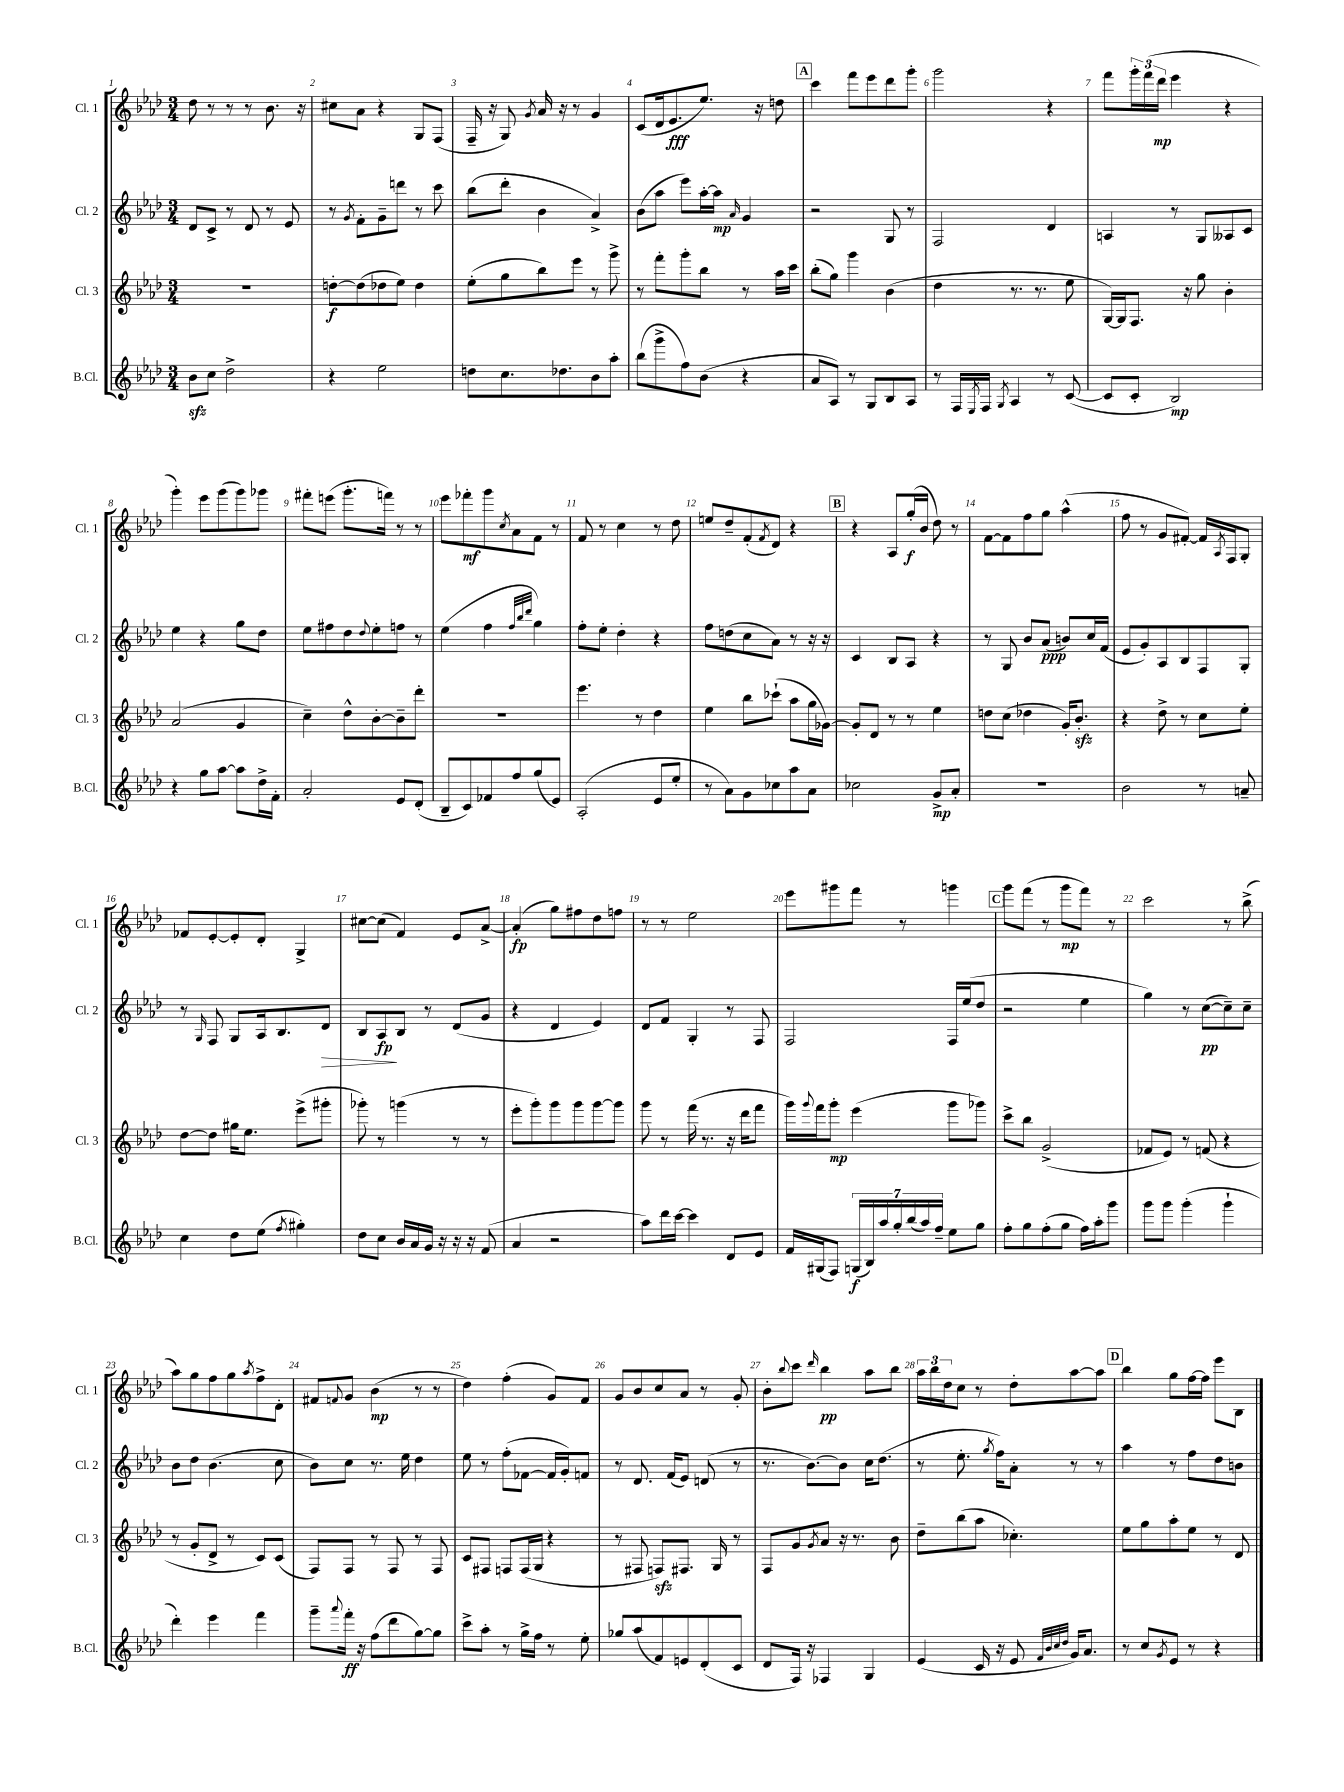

**kern	**kern	**kern	**kern
*staff4	*staff3	*staff2	*staff1
*clefG2	*clefG2	*clefG2	*clefG2
*k[b-e-a-d-]	*k[b-e-a-d-]	*k[b-e-a-d-]	*k[b-e-a-d-]
*M3/4	*M3/4	*M3/4	*M3/4
8b-\L	2.r	8d-/L	8dd-\
8cc\J	.	8c^/J	8r
2dd-^\	.	8r	8r
.	.	8d-/	8r
.	.	8r	8.b-\
.	.	8e-/	.
.	.	.	16r
=	=	=	=
4r	[8dd'\L	8r	8cc#\L
.	.	8qg/	.
.	(8dd\]	8f'\L	8a-\J
2ee-\	8dd-\	8g~\	4r
.	8ee-\J)	8ddd\J	.
.	4dd-\	8r	8G/L
.	.	8ccc\	(8F/J
=	=	=	=
8dd\L	(8ee-'\L	(8bb-\L	16F~/
.	.	.	16r
8.cc\	8gg\	8ddd-'\J	8G/)
.	.	.	8qg/
.	8bb-\)	4b-\	16a-/
8.dd-\	.	.	16r
.	8eee-\J	.	8r
8b-\	8r	4a-^/)	4g/
8aa-'\J	8ggg^\	.	.
=	=	=	=
(8bb-\L	8r	(8b-\L	(8c/L
8ggg^\	8fff'\L	8aa-\J	16d-/k
.	.	.	8.e-/
8ff\)	8ggg'\	8eee-\L)	.
(8b-\J	8bb-\J	[16aa-'\L	8.ee-/J)
.	.	16aa-\]JJ	.
.	.	16qqa-/	.
4r	8r	4g/	.
.	.	.	16r
.	16aa-\LL	.	8dd\
.	16ccc\JJ	.	.
=	=	=	=
8a-/L	(8bb-'\L	2r	4ccc\
8A-/J)	8gg\J)	.	.
8r	4ggg\	.	8fff\L
8G/L	.	.	8eee-\
8B-/	(4b-\	8G/	8ddd-\
8A-/J	.	8r	8ggg'\J
=	=	=	=
8r	4dd-\	2F/	2ggg\
16F/LL	.	.	.
8qE-/	.	.	.
16F/JJ	.	.	.
8qG/	.	.	.
4A-/	8.r	.	.
.	8.r	.	.
8r	.	4d-/	4r
([8c/	8ee-\	.	.
=	=	=	=
8c/]L	[16G/LL)	4A/	8fff\L
.	16G/]J	.	.
8c'/J	8.F/J	.	24ggg'\L
.	.	.	(24fff\
.	.	.	24ddd-\JJ
2B-/)	.	8r	4eee-\
.	16r	.	.
.	8gg\	8G/L	.
.	4b-'\	8A--/	4r
.	.	8c/J	.
=	=	=	=
4r	(2a-/	4ee-\	4ggg'\)
8gg\L	.	4r	8eee-\L
[8aa-\J	.	.	(8ggg\
8aa-\]L	4g/	8gg\L	8ggg\)
16dd-^\L	.	8dd-\J	8ggg-\J
16f'\JJ	.	.	.
=	=	=	=
2a-'/	4cc~\)	8ee-\L	8fff#'\L
.	.	8ff#\	(8eee\J
.	8dd-^^\L	8dd-\	8.ggg'\L
.	.	8qqdd-/	.
.	[8b-'\	8ee-'\	.
.	.	.	16fff\Jk)
8e-/L	8b-~\]	8ff\J	8r
(8d-'/J	8ddd-'\J	8r	8r
=	=	=	=
8B-~/L	2.r	(4ee-\	8eee-\L
8c/)	.	.	8fff-'\
8f-/	.	4ff\	8ggg\
.	.	.	8qcc/
8ff/	.	.	8a-\
.	.	32qqff/LLL	.
.	.	32qqbb-/	.
.	.	32qqddd-/JJJ	.
(8gg/	.	4gg\)	8f\J
8e-/J)	.	.	8r
=	=	=	=
(2A-'/	4.eee-\	8ff'\L	8f/
.	.	8ee-'\J	8r
.	.	4dd-'\	4cc\
.	8r	.	.
8e-/L	4dd-\	4r	8r
8ee-'/J	.	.	8dd-\
=	=	=	=
8r	4ee-\	8ff\L	8ee/L
8a-\L)	.	(8dd\	8dd-~/
8g\	8bb-\L	8cc\	(8f'/
.	.	.	8qf/
8cc-\	(8ccc-`\J	8a-\J)	8d-/J)
8aa-\	8aa-\L	8r	4r
8a-\J	16gg\L	16r	.
.	[16g-\JJ)	16r	.
=	=	=	=
2cc-\	8g-'/]L	4c/	4r
.	8d-/J	.	.
.	8r	8B-/L	8A-/L
.	8r	8A-/J	(16gg'/L
.	.	.	16b-/JJ
8g^/L	4ee-\	4r	8dd-\)
8a-'/J	.	.	8r
=	=	=	=
2.r	8dd\L	8r	[8f\L
.	(8cc\J	8G/	8f\]
.	4dd-\	8b-/L	8ff\
.	.	(8a-/J	8gg\J
.	16g'/LK)	8b/L)	(4aa-^^\
.	8.b-'/J	.	.
.	.	16cc/L	.
.	.	(16f/JJ	.
=	=	=	=
2b-\	4r	8e-/L	8ff\
.	.	8g'/)	8r
.	8dd-^\	8A-/	8g/L
.	8r	8B-/	[8f#'/J)
8r	8cc\L	8F/	16f#/]LL
.	.	.	8qA-/
.	.	.	16F/J
8a~/	8ee-'\J	8G'/J	8G'/J
=	=	=	=
4cc\	[8dd-\L	8r	8f-/L
.	.	16qqG/	.
.	8dd-\]J	8F/	[8e-'/
8dd-\L	16gg#\LK	8G/L	8e-'/]
.	8.ee-\J	.	.
(8ee-\J	.	16A-/k	8d-'/J
.	.	8.B-/	.
8qff/	.	.	.
4gg#'\)	(8eee-^\L	.	4G^/
.	8ggg#'\J	8d-/J	.
=	=	=	=
8dd-\L	8ggg-'\)	8B-/L	[8cc#\L
8cc\J	8r	8A-/	(8cc#\]J
16b-/LL	(4ggg\	8B-/J	4f/)
16a-/	.	.	.
16g/JJ	.	8r	.
16r	.	.	.
16r	8r	(8d-/L	8e-/L
16r	.	.	.
(8f/	8r	8g/J	[8a-^/J
=	=	=	=
4a-/	8eee-'\L	4r	(4a-'/]
.	8ggg'\)	.	.
2r	8ggg\	4d-/	8gg\L)
.	8ggg\	.	8ff#\
.	[8ggg\	4e-/)	8dd-\
.	8ggg\]J	.	8ff\J
=	=	=	=
8aa-\L)	8ggg\	8d-/L	8r
16ddd-\L	8r	8f/J	8r
[16ccc\JJ	.	.	.
4ccc\]	(16fff\	4G'/	2ee-\
.	8.r	.	.
8d-/L	16r	8r	.
.	16ddd-\LK	.	.
8e-/J	8fff\J	8F/	.
=	=	=	=
16f/LL	16ggg\LL)	2F/	8eee-\L
.	8qqggg/	.	.
(16G#/J	16fff\J	.	.
8F/J)	8ggg'\J	.	8ggg#\
(28G/LL	(4eee-\	.	8fff\J
28B-/)	.	.	.
28aa-/	.	.	.
28gg'/	.	.	.
.	.	.	8r
(28bb-/	.	.	.
28aa-/)	.	.	.
28ff~/JJ	.	.	.
8ee-\L	8ggg\L	16F/LL	4ggg\
.	.	(16ee-/J	.
8gg\J	8ggg-\J)	8dd-/J	.
=	=	=	=
8ff'\L	8ccc^\L	2r	8ggg\L
8gg\	8bb-\J	.	(8fff\J
(8ff'\	(2g^/	.	8r
8gg\J	.	.	8ggg\L
16ff\LL)	.	4ee-\	8fff\J)
16aa-'\J	.	.	.
8ggg\J	.	.	8r
=	=	=	=
8ggg\L	8f-/L	4gg\)	2ccc\
8ggg\J	8e-/J)	.	.
(4ggg'\	8r	8r	.
.	(8f/	([8cc\L	.
4ggg`\	4r	8cc~\])	8r
.	.	8cc~\J	(8bb-^\
=	=	=	=
4ddd-'\)	8r	8b-\L	8aa-\L)
.	8g'/L	8dd-\J	8gg\
4eee-\	8d-^/J	(4.b-\	8ff\
.	8r	.	8gg\
.	.	.	8qaa-/
4fff\	8c/L)	.	8ff^\
.	(8c/J	8cc\	8d-'\J
=	=	=	=
8ggg~\L	8F/L)	8b-\L)	8f#/L
8qqaaa-/	.	.	8qqf/
16fff'\Jk	8F/J	8cc\J	8g/J
16r	.	.	.
(8ff\L	8r	8.r	(4b-\
8ddd-\	8F/	.	.
.	.	16ee-\	.
[8gg\)	8r	4dd-\	8r
8gg\]J	8F/	.	8r
=	=	=	=
8ccc^\L	8c/L	8ee-\	4dd-\)
8aa-'\J	8F#/J	8r	.
8r	8F/L	(8ff'\L	(4ff'\
16gg^\LL	(16F/L	[8f-\J	.
16ff\JJ	16G/JJ	.	.
8r	4r	16f-/]LL	8g/L)
.	.	16g'/J)	.
8ee-'\	.	8f/J	8f/J
=	=	=	=
8gg-/L	8r	8r	8g/L
(8aa-/	8F#/	8.d-/	8b-/
8f/)	8F/L)	.	8cc/
.	.	(16f/LK	.
8e/	8.F#/J	8e-/J)	8a-/J
(8d-'/	.	(8d/	8r
.	16G/	.	.
8c/J	8r	8r	8g'/
=	=	=	=
8d-/L	8F/L	8.r	8b-'\L
.	.	.	8qqbb-/
16F/Jk)	8g/	.	8ccc\J
16r	.	[8.b-\L)	.
.	8qg/	.	16qqddd-/
4F-/	8a-/J	.	4bb-\
.	16r	8b-\]J	.
.	8.r	.	.
4G/	.	16cc\LK	8aa-\L
.	.	(8.dd-\J	.
.	8b-\	.	8bb-\J
=	=	=	=
(4e-/	8dd-~\L	8r	24aa-\LL
.	.	.	24bb-\
.	.	.	24dd-\J
.	(8bb-\	8.ee-'\	8cc\J
16c/	8aa-\J	.	8r
.	.	8qgg/	.
16r	.	16ff\LK)	.
8e-/	4.cc-'\)	8a-'\J	8dd-'\L
32qqf/LLL	.	.	.
32qqb-/	.	.	.
32qqcc/	.	.	.
32qqdd-/JJJ	.	.	.
16g/LK)	.	8r	[8aa-\
8.a-/J	.	.	.
.	.	8r	8aa-\]J
=	=	=	=
8r	8ee-\L	4aa-\	4bb-\
8cc/L	8gg\	.	.
8qg/	.	.	.
8e-/J	8aa-'\	8r	8gg\L
8r	8ee-\J	8ff\L	[16ff\L
.	.	.	16ff\]JJ
4r	8r	8dd-\	8eee-\L
.	8d-/	8b\J	8B-\J
==	==	==	==
*-	*-	*-	*-
